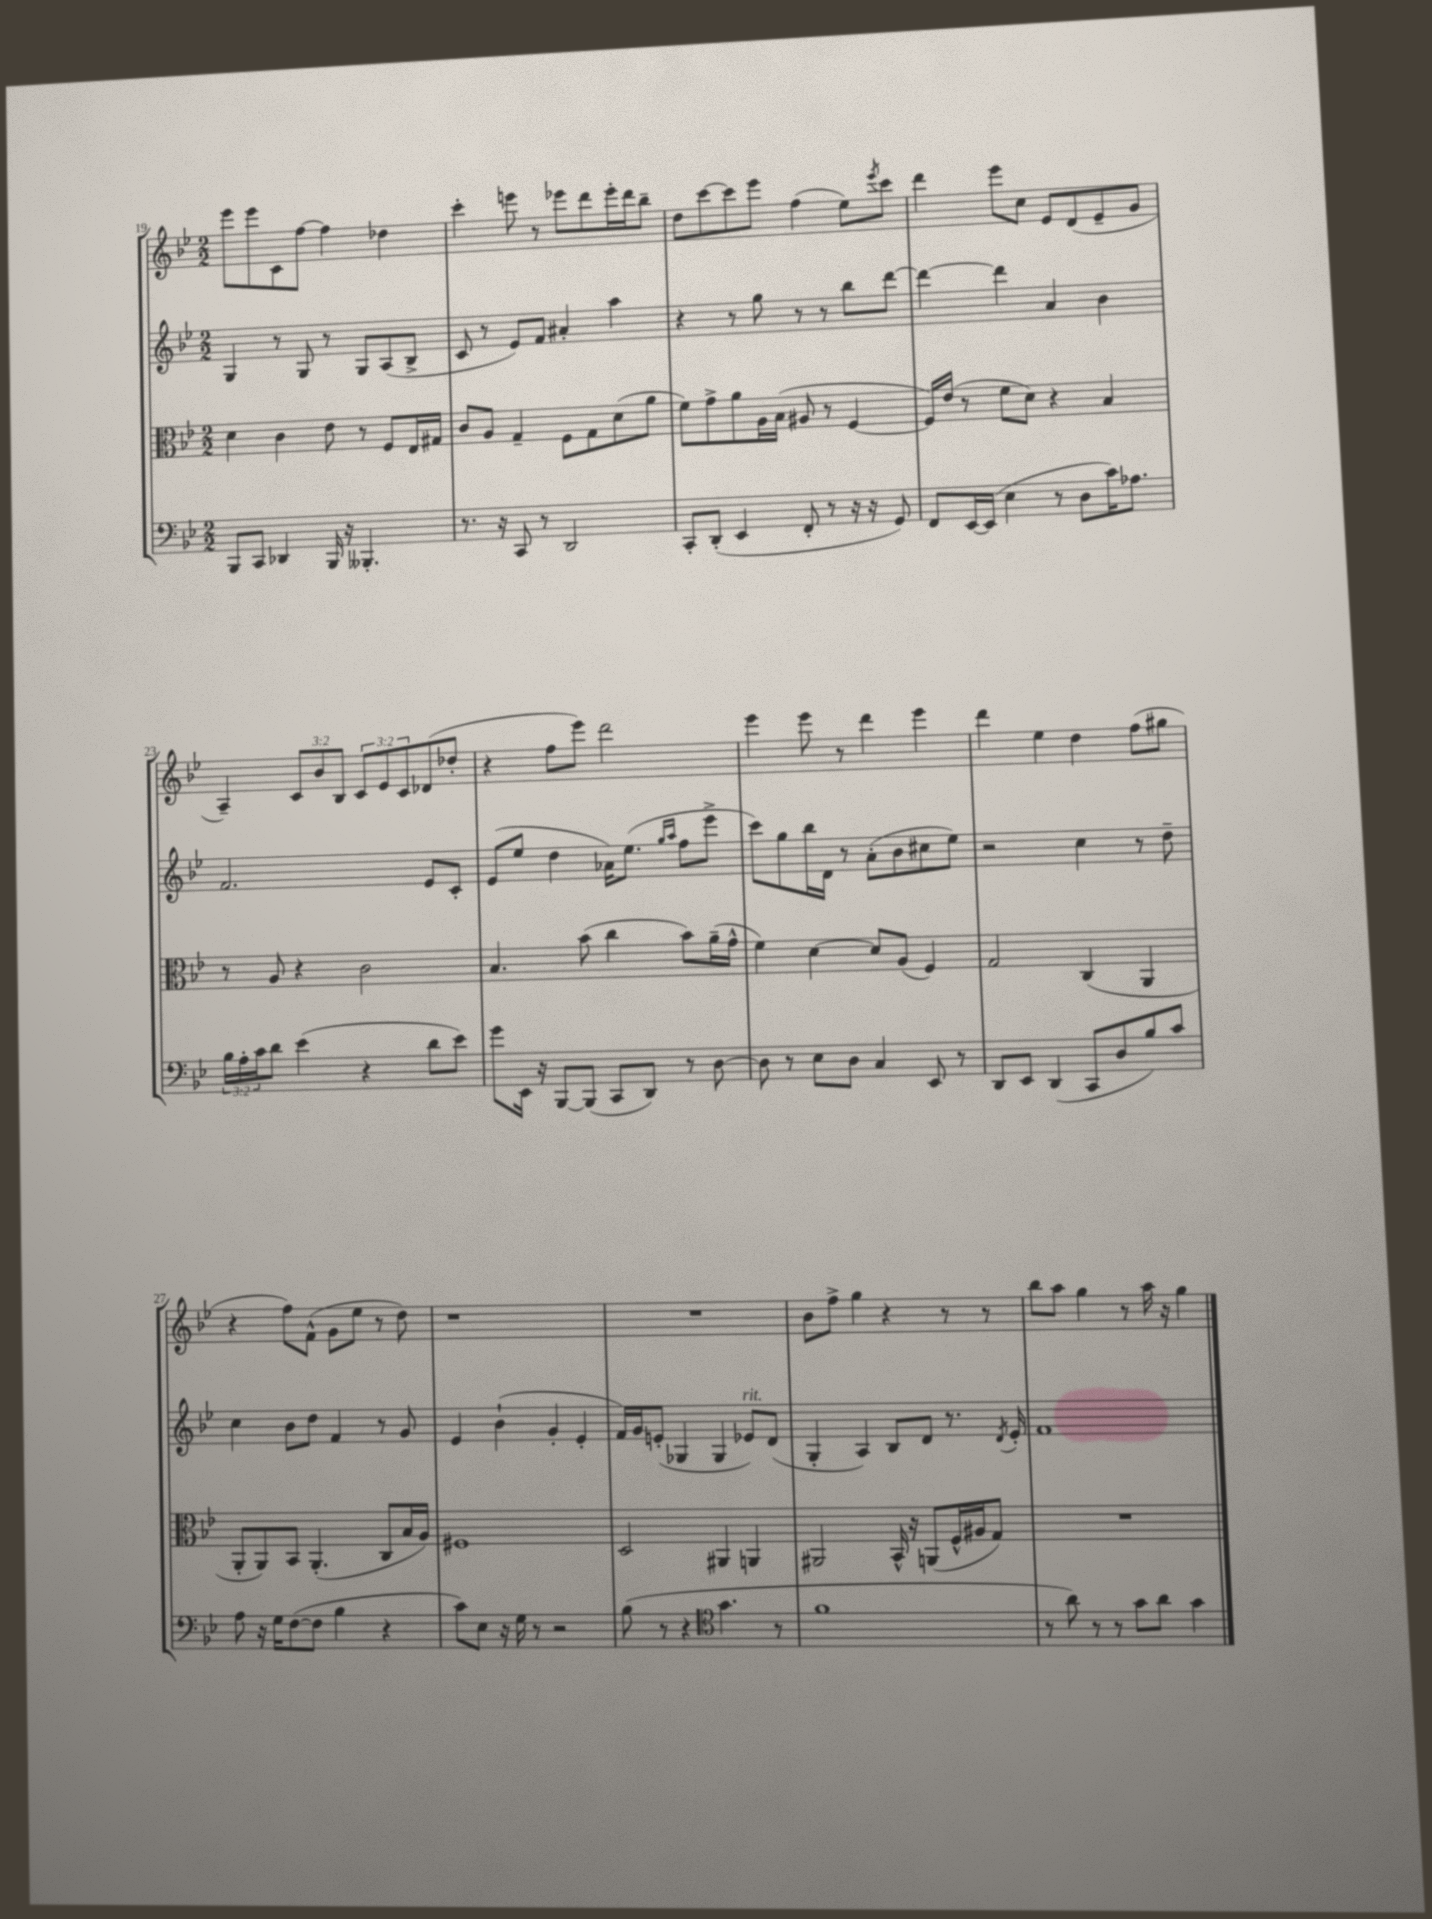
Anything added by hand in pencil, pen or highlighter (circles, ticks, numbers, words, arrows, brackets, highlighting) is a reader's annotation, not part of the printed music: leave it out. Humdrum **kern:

**kern	**kern	**kern	**kern
*staff4	*staff3	*staff2	*staff1
*clefF4	*clefC3	*clefG2	*clefG2
*k[b-e-]	*k[b-e-]	*k[b-e-]	*k[b-e-]
*M2/2	*M2/2	*M2/2	*M2/2
8BBB-/L	4d\	4G/	8eee-\L
8CC/J	.	.	8eee-\
4DD-/	4c\	8r	8c\
.	.	8G/	[8ff\J
16BBB-/	8e-\	8r	4ff\]
16r	.	.	.
4.BBB--'/	8r	8G/L	.
.	8F/L	(8A/	4dd-\
.	16E-/L	8B-^/J	.
.	16G#/JJ	.	.
=	=	=	=
8.r	8c/L	8c/	4ccc'\
.	8A/J	8r	.
16r	.	.	.
8CC/	4G~/	8e-/L)	8eee\
8r	.	8f/J	8r
2DD/	8F\L	4a#'/	8eee-\L
.	8G\	.	8ddd\
.	(8d\	4aa\	16eee-'\L
.	.	.	16ddd\J
.	8a\J	.	8bb-~\J
=	=	=	=
8CC'/L	8f\L)	4r	8dd\L
(8DD'/J	8g^\	.	[8ccc\
4EE-/	8a\	8r	8ccc\]
.	16A\L	8gg\	8eee-\J
.	(16B-\JJ	.	.
8FF'/	8A#/	8r	(4ff\
8r	8r	8r	.
16r	[4F/	8bb-\L	8ee-\L)
16r	.	.	.
.	.	.	8qeee-/
8GG/)	.	[8ddd\J	8ccc\J
=	=	=	=
8FF/L	16F/]LL)	4ddd\_	4ddd\
.	(16e-/JJ	.	.
[16EE-/L	8r	.	.
(16EE-/]JJ	.	.	.
4E-\	8f\L	4ddd\]	8eee-\L
.	8d\J)	.	8cc\J
8r	4r	4a/	8e-/L
8D\L	.	.	(8d/
16c\K)	4B-/	4b-\	8e-~/
8.A-\J	.	.	.
.	.	.	8g/J
=	=	=	=
24B-\LL	8r	2.f/	4A~/)
24A'\	.	.	.
24c\J	.	.	.
8d\J	8A/	.	.
(4e-\	4r	.	12c/L
.	.	.	12b-/
.	.	.	12B-/J
4r	2c\	.	12c/L
.	.	.	12e-/
.	.	.	12c/
8d\L	.	8e-/L	(8d-/
8e-\J)	.	8c'/J	8dd-'/J
=	=	=	=
8g\L	4.B-/	(8e-/L	4r
16EE-\Jk	.	8ee-/J	.
16r	.	.	.
[8BBB-/L	.	4dd\	8ff\L
(8BBB-/]J	(8b-\	.	8eee-\J)
8CC/L	4cc\	16a-\LK)	2ddd\
.	.	(8.ee-\J	.
8DD/J)	.	.	.
.	.	16qqgg/LL	.
.	.	16qqaa/JJ	.
8r	8b-\L)	8ff\L	.
[8D\	(16a~\L	8eee-^\J	.
.	16g^^\JJ	.	.
=	=	=	=
8D\]	4f\)	8ccc\L)	4eee-\
8r	.	8gg\	.
8E-\L	[4d\	16bb-\L	8eee-\
.	.	16d\JJ	.
8D\J	.	8r	8r
4C/	8d/]L	(8a'\L	4ddd\
.	(8A/J	8b-\	.
8EE-/	4F/)	8cc#\	4eee-\
8r	.	8ee-\J)	.
=	=	=	=
8DD/L	2G/	2r	4ddd\
8EE-/J	.	.	.
(4DD/	.	.	4ee-\
8CC/L	(4C/	4cc\	4dd\
8D/	.	.	.
8B-/)	4AA/	8r	(8ff\L
8c/J	.	8dd~\	8gg#\J
=	=	=	=
8A\	8AA'/L	4cc\	4r
16r	8AA/)	.	.
16G\LK	.	.	.
([8F\	8BB-/J	8b-\L	8ff\L)
8F\]J	(4.AA'/	8dd\J	(8f^^\J
4B-\	.	4f/	8g\L
.	.	.	8ee-\J
4r	8C/L	8r	8r
.	16B-/L	8g/	8dd\)
.	16A/JJ)	.	.
=	=	=	=
8c\L)	1F#	4e-/	1r
8E-\J	.	.	.
16r	.	(4b-`\	.
16G\	.	.	.
8r	.	.	.
2r	.	4g'/	.
.	.	4e-'/	.
=	=	=	=
(8B-\	2D/	16f/LL)	1r
.	.	16g/J	.
8r	.	(8e'/J	.
4r	.	4G-/	.
*clefC4	*	*	*
4.g\	4AA#/	4G-/	.
.	4AA/	8e-/L)	.
8r	.	(8d/J	.
=	=	=	=
1f	2AA#/	4G'/	8b-\L
.	.	.	8ff^\J
.	.	4A/)	4gg\
.	16BB-^^/	8B-/L	4r
.	16r	.	.
.	(8AA/L	8d/J	.
.	16F^^/L	8.r	8r
.	16A#/J	.	.
.	8G/J)	.	8r
.	.	8qd/	.
.	.	16e-'/	.
=	=	=	=
8r	1r	1f	8bb-\L
8a\)	.	.	8aa\J
8r	.	.	4gg\
8r	.	.	.
8g\L	.	.	8r
8a\J	.	.	16aa\
.	.	.	16r
4g\	.	.	4gg\
==	==	==	==
*-	*-	*-	*-
